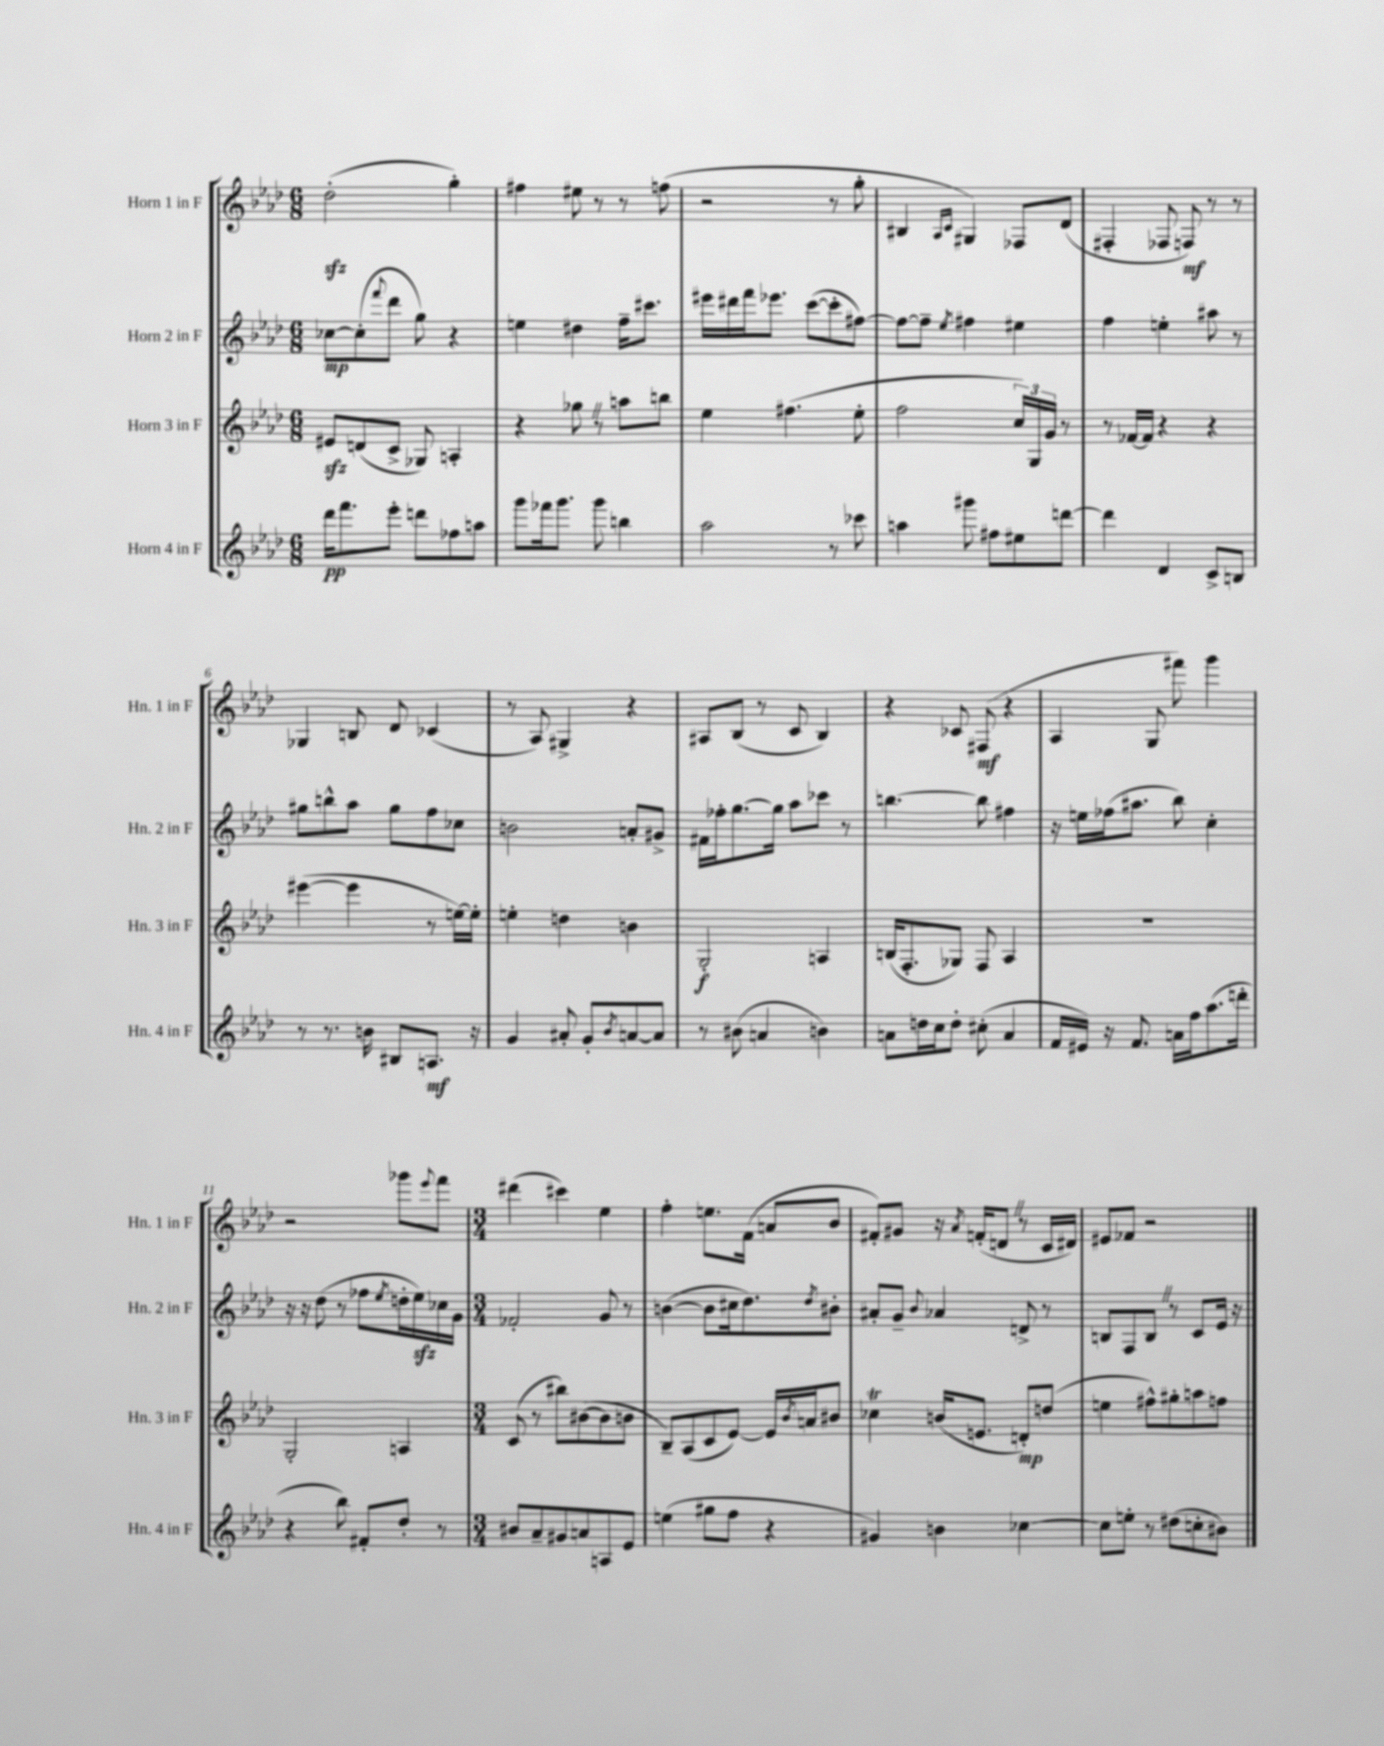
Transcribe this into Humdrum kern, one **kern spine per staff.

**kern	**kern	**kern	**kern
*staff4	*staff3	*staff2	*staff1
*clefG2	*clefG2	*clefG2	*clefG2
*k[b-e-a-d-]	*k[b-e-a-d-]	*k[b-e-a-d-]	*k[b-e-a-d-]
*M6/8	*M6/8	*M6/8	*M6/8
16ddd-	8e#	[8cc-	(2dd-'
8.fff	.	.	.
.	(8d	(8cc-']	.
.	.	8qqfff	.
8eee-'	8c^	8ddd-	.
8ddd	8G-)	8gg)	.
8ff-	4A'	4r	4gg')
8aa	.	.	.
=	=	=	=
8ggg	4r	4ee	4ff#
16fff-	.	.	.
8.ggg	.	.	.
.	8gg-	4dd#	8ee#
8ggg	8r	.	8r
4bb	8aa	16ff~	8r
.	.	8.ccc#	.
.	8bb	.	(8ff
=	=	=	=
2aa-	4ee-	16eee#	2r
.	.	16ddd#	.
.	.	16fff	.
.	.	8.eee-	.
.	(4.ff#	.	.
.	.	([8ccc	.
8r	.	8ccc']	8r
8ccc-	8ee-'	[8ff#)	8gg'
=	=	=	=
4aa	2ff	8ff#_	4B#
.	.	8ff#~]	.
.	.	.	16qqA-
.	.	8qee-	16qqc
8ggg#	.	4ff#	4G#)
8ff#	.	.	.
8ee#	24cc)	4ee#	8F-
.	24G	.	.
.	24g	.	.
[8ddd	8r	.	(8d-
=	=	=	=
4ddd]	8r	4ff	4F#'
.	[16f-	.	.
.	16f-]	.	.
4d-	4r	4ee'	8F-
.	.	.	8F)
8c^	4r	8aa#	8r
8B	.	8r	8r
=	=	=	=
8r	([4eee#	8gg#	4G-
8.r	.	8bb^^	.
.	4eee#]	8aa-	8B
16b	.	.	.
8B#	.	8gg#	8d-
8.A	8r	8ff	(4c-
.	[16ee)	8cc-	.
16r	16ee']	.	.
=	=	=	=
4g	4ee'	2b	8r
.	.	.	8A-)
8a#'	4dd	.	4G#^
8g'	.	.	.
8qb-	.	.	.
[8a	4b	8a'	4r
8a]	.	8g#^	.
=	=	=	=
8r	2G'	16f#	8A#
.	.	16ff-'	.
(8b#	.	[8.gg	(8B-
4a	.	.	8r
.	.	16gg]	.
.	.	8aa-	8c
4b)	4A	8ccc-	4B-)
.	.	8r	.
=	=	=	=
8a	(16B	[4.bb	4r
.	8.F'	.	.
16dd	.	.	.
16cc	.	.	.
8dd'	8G-)	.	8c-
(8cc#'	8F	8bb]	(8F#
4a	4A-	4ff#	4r
=	=	=	=
16f	2.r	16r	4A-
16e#)	.	16ee	.
16r	.	(16ff-	.
8.f	.	8.aa#	.
.	.	.	8G
16a	.	8bb-)	8fff#)
16ff	.	.	.
(8.aa-	.	4cc'	4ggg
16ddd'	.	.	.
=	=	=	=
4r	2G'	16r	2r
.	.	16r	.
.	.	(8dd-	.
8bb-)	.	8r	.
8f#'	.	8ff-	.
.	.	8qee-	.
8dd-'	4A	16dd'	8ggg-
.	.	16ee-)	.
.	.	.	8qqeee-
8r	.	16cc-	8fff
.	.	16g	.
=	=	=	=
*M3/4	*M3/4	*M3/4	*M3/4
8b#	(8c	2f-'	(4ddd#
8a-~	8r	.	.
8g#	8bb#)	.	4ccc#)
8a	([8b#	.	.
8A	8b#]	8g	4ee-
8e-	8b	8r	.
=	=	=	=
(4ee	8B-~)	([4b	4ff'
.	(8A-	.	.
8gg#	8c	8b]	8.ee
8ff	[8e-)	16cc#	.
.	.	8.dd-)	(16f
4r	16e-]	.	8a
.	8qb-	.	.
.	16a	.	.
.	.	8qdd-	.
.	8b#	8b#'	8b-
=	=	=	=
4g#)	4cc-	8a#'	8f#')
.	.	8g~	8g#
.	.	8qqb-	.
4b	(16b	4a-	16r
.	.	.	8qa-
.	8.e	.	(16f'
.	.	.	8d
[4cc-	8d')	8d^	8r
.	(8dd	8r	16c
.	.	.	16d#)
=	=	=	=
8cc-]	4ee	8B	8e#
8ee'	.	8F	8f-
8r	8ff#^^)	8B	2r
(8dd#	8gg#'	8r	.
8cc'	8aa	8c	.
8b#)	8ff	16e-	.
.	.	16r	.
==	==	==	==
*-	*-	*-	*-
